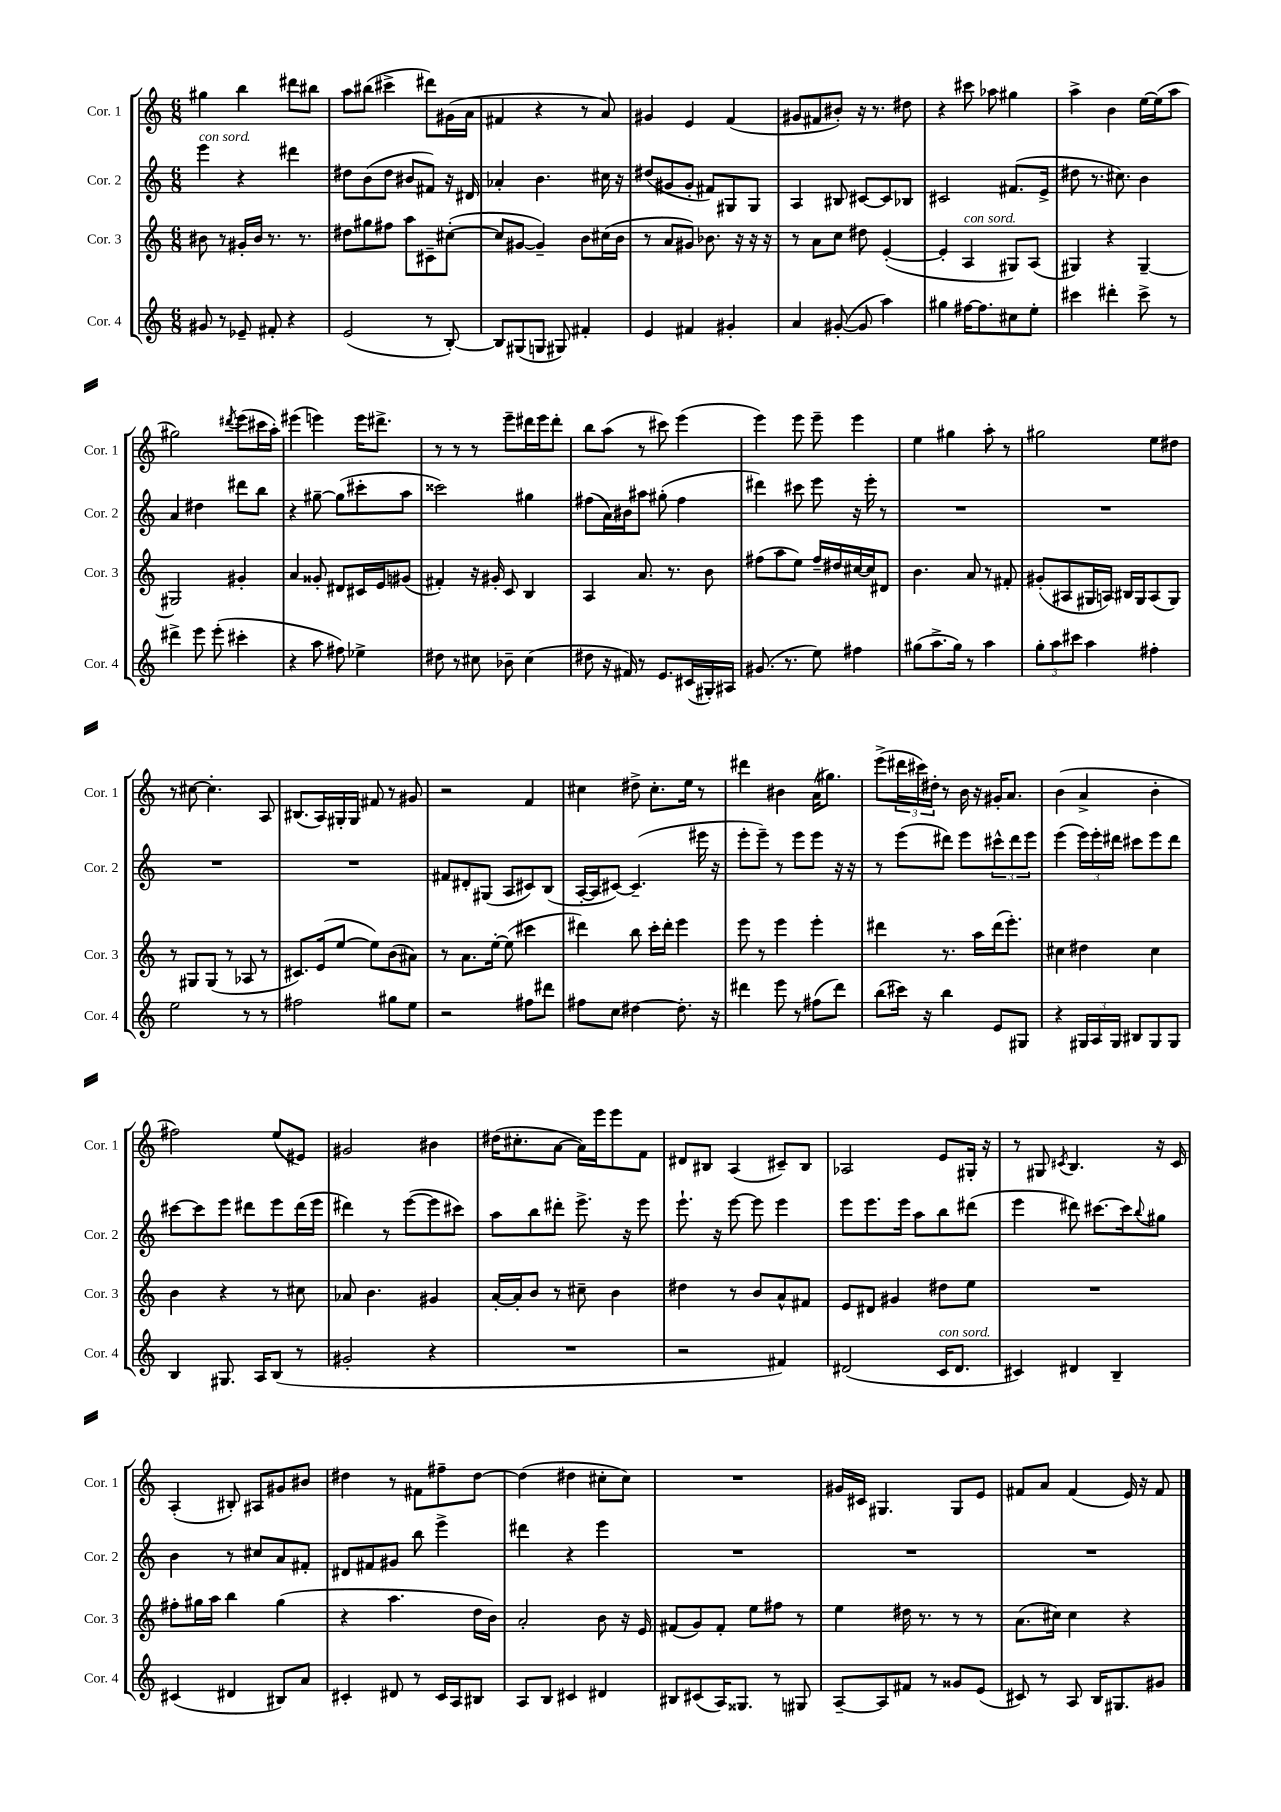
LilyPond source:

<<
\new StaffGroup <<
\new Staff = "s0" \with { instrumentName = "Cor. 1" shortInstrumentName = "Cor. 1" } {
    \clef treble \key c \major \numericTimeSignature \time 6/8
    gis''4 b''4 dis'''8 bis''8 |
    a''8 bis''8( cis'''4-> dis'''8) gis'16( a'16 |
    fis'4 r4 r8 a'8) |
    gis'4 e'4 f'4( |
    gis'8 fis'8 bis'8-.) r16 r8. dis''8 |
    r4 cis'''8 aes''8 gis''4 |
    a''4-> b'4 e''16~ e''16( a''8 |
    gis''2) \acciaccatura { dis'''8 } e'''8( cis'''16 a''16-.) |
    eis'''4( e'''4) e'''16 dis'''8.-> |
    r8 r8 r8 e'''8-- dis'''16 e'''16 dis'''8-. |
    b''8 a''8( r8 cis'''8) e'''4( |
    e'''4) e'''8 e'''8-- e'''4 |
    e''4 gis''4 a''8-. r8 |
    gis''2 e''8 dis''8 |
    r8 cis''8~ cis''4.-. a8 |
    bis8.( a16) gis16-. gis16 fis'8 r8 gis'8 |
    r2 f'4 |
    cis''4 dis''8-> cis''8.-. e''16 r8 |
    dis'''4 bis'4 a'16( gis''8.) |
    e'''8->( \tuplet 3/2 { dis'''16 cis'''16) dis''16-. } r8 b'16 r16 gis'16-. a'8. |
    b'4( a'4-> b'4-. |
    fis''2) e''8( eis'8) |
    gis'2 bis'4 |
    dis''16( cis''8.-. a'8~ a'16) e'''16 e'''8 f'8 |
    dis'8 bis8 a4( cis'8--) bis8 |
    aes2 e'8 gis16-. r16 |
    r8 gis8 \acciaccatura { cis'8 } b4. r16 cis'16 |
    a4-.( bis8-.) ais8 gis'8 bis'8 |
    dis''4 r8 fis'8 fis''8-- dis''8~ |
    dis''4( dis''4 cis''8-. cis''8) |
    R2. |
    gis'16 cis'16 gis4. gis8 e'8 |
    fis'8 a'8 fis'4( e'16) r16 fis'8 \bar "|." |
}
\new Staff = "s1" \with { instrumentName = "Cor. 2" shortInstrumentName = "Cor. 2" } {
    \clef treble \key c \major \numericTimeSignature \time 6/8
    e'''4^\markup { \italic "con sord." } r4 dis'''4 |
    dis''8 b'8( dis''8 bis'8 fis'8) r16 dis'16 |
    aes'4-. b'4. cis''16 r16 |
    dis''8( gis'8 gis'8-. fis'8) gis8 gis8 |
    a4 bis8 cis'8~ cis'8 bes8 |
    cis'2 fis'8.( e'16-> |
    dis''8 r8. cis''8.) b'4 |
    a'4 dis''4 dis'''8 b''8 |
    r4 gis''8~-- gis''8( cis'''8-. a''8 |
    cisis'''2) gis''4 |
    fis''8( a'16) bis'16 ais''8 gis''8-.( fis''4 |
    dis'''4) cis'''8 e'''8 r16 e'''16-. r8 |
    R2. |
    R2. |
    R2. |
    R2. |
    fis'8 dis'8-. gis8( a8 cis'8) b8( |
    a16~-. a16 cis'8~) cis'4.--( eis'''16 r16 |
    e'''8-. e'''8--) r8 e'''8 e'''8 r16 r16 |
    r8 e'''8( dis'''8) e'''8 \tuplet 3/2 { cis'''8-^ dis'''8 e'''8 } |
    e'''4( \tuplet 3/2 { e'''16) e'''16-. dis'''16 } cis'''8 e'''8 dis'''8 |
    cis'''8~ cis'''8 e'''8 dis'''8 e'''8 dis'''16( e'''16 |
    dis'''4) r8 e'''8~( e'''8 cis'''8) |
    a''8 b''8 dis'''8-. e'''8.-> r16 e'''8 |
    e'''8.-! r16 e'''8~ e'''8 e'''4 |
    e'''8 e'''8. e'''16 a''8 b''8 dis'''8( |
    e'''4 dis'''8) cis'''8.~ cis'''16 \appoggiatura { b''8 } gis''8 |
    b'4 r8 cis''8 a'8 fis'8-. |
    dis'8 fis'8 gis'8 b''8 e'''4-> |
    dis'''4 r4 e'''4 |
    R2. |
    R2. |
    R2. \bar "|." |
}
\new Staff = "s2" \with { instrumentName = "Cor. 3" shortInstrumentName = "Cor. 3" } {
    \clef treble \key c \major \numericTimeSignature \time 6/8
    bis'8 r8 gis'16-. bis'16 r8. r8. |
    dis''8 gis''8 fis''8 a''8 cis'8-- cis''8~-.( |
    cis''8 gis'8~ gis'4--) b'8 cis''16( b'16 |
    r8 a'8 gis'8) bes'8. r16 r16 r16 |
    r8 a'8 c''8 dis''8 e'4~-.( |
    e'4-. a4^\markup { \italic "con sord." } gis8) a8( |
    gis4) r4 gis4~-- |
    gis2 gis'4-. |
    a'4 gisis'8-. dis'8 cis'16 e'16 gis'8( |
    fis'4-.) r16 gis'16-. c'8 b4 |
    a4 a'8. r8. b'8 |
    fis''8( a''8 e''8) fis''16-- dis''16 cis''16~ cis''16 dis'8 |
    b'4. a'8 r8 fis'8-. |
    gis'8-.( ais8 gis16 a16) bis16 gis16 a8( gis8) |
    r8 gis8 gis8( r8 aes8 r8 |
    cis'8.) e'16( e''8~ e''8) b'8( ais'8) |
    r8 a'8. e''16~-. e''8( cis'''4 |
    dis'''4) b''8 c'''16-. dis'''16-. e'''4 |
    e'''8 r8 e'''4 e'''4-. |
    dis'''4 r8. a''16 dis'''16( e'''8.-.) |
    cis''4 dis''4 cis''4 |
    b'4 r4 r8 cis''8 |
    aes'8 b'4. gis'4 |
    a'16~-. a'16-. b'8 r8 cis''8-- b'4 |
    dis''4 r8 b'8 a'8-^ fis'8 |
    e'8 dis'8 gis'4 dis''8 e''8 |
    R2. |
    fis''8-. gis''16 a''16 b''4 gis''4( |
    r4 a''4. d''16 b'16) |
    a'2-. b'8 r16 e'16 |
    fis'8( g'8) fis'8-. e''8 fis''8 r8 |
    e''4 dis''16 r8. r8 r8 |
    a'8.( cis''16) cis''4 r4 \bar "|." |
}
\new Staff = "s3" \with { instrumentName = "Cor. 4" shortInstrumentName = "Cor. 4" } {
    \clef treble \key c \major \numericTimeSignature \time 6/8
    gis'8 r8 ees'8-- fis'8-. r4 |
    e'2( r8 b8~-.) |
    b8 gis8( g8 gis8) fis'4-. |
    e'4 fis'4 gis'4-. |
    a'4 gis'8~-.( gis'8 a''4) |
    gis''4 fis''16~ fis''8. cis''8 e''8-. |
    cis'''4 dis'''4-. cis'''8-> r8 |
    dis'''4-> e'''8 e'''8-.( cis'''4-. |
    r4 a''8 fis''8) ees''4-> |
    dis''8 r8 cis''8 bes'8-- cis''4( |
    dis''8 r16 fis'16) r8 e'8. cis'16( gis16-.) ais16 |
    gis'8.( r8. e''8) fis''4 |
    gis''8( a''8.-> gis''16) r8 a''4 |
    \tuplet 3/2 { g''8-. a''8 cis'''8 } a''4 fis''4-. |
    e''2 r8 r8 |
    fis''2 gis''8 e''8 |
    r2 fis''8 dis'''8 |
    fis''8 c''8 dis''4~ dis''8.-. r16 |
    dis'''4 e'''8 r8 fis''8( dis'''8) |
    b''8( cis'''16) r16 b''4 e'8 gis8 |
    r4 \tuplet 3/2 { gis16 a16 gis16 } bis8 gis8 gis8 |
    b4 gis8. a16 b8( r8 |
    gis'2-. r4 |
    R2. |
    r2 fis'4) |
    dis'2( c'16^\markup { \italic "con sord." } dis'8. |
    cis'4) dis'4 b4-- |
    cis'4( dis'4 bis8) a'8 |
    cis'4-. dis'8 r8 cis'16 a16 bis8 |
    a8 b8 cis'4 dis'4 |
    bis8 cis'8( a16) gisis8. r8 gis8 |
    a8~-- a8 fis'8 r8 gisis'8 e'8( |
    cis'8) r8 a8 b16 gis8. gis'8 \bar "|." |
}
>>
>>
\layout { \context { \Score \remove "Bar_number_engraver" } }
